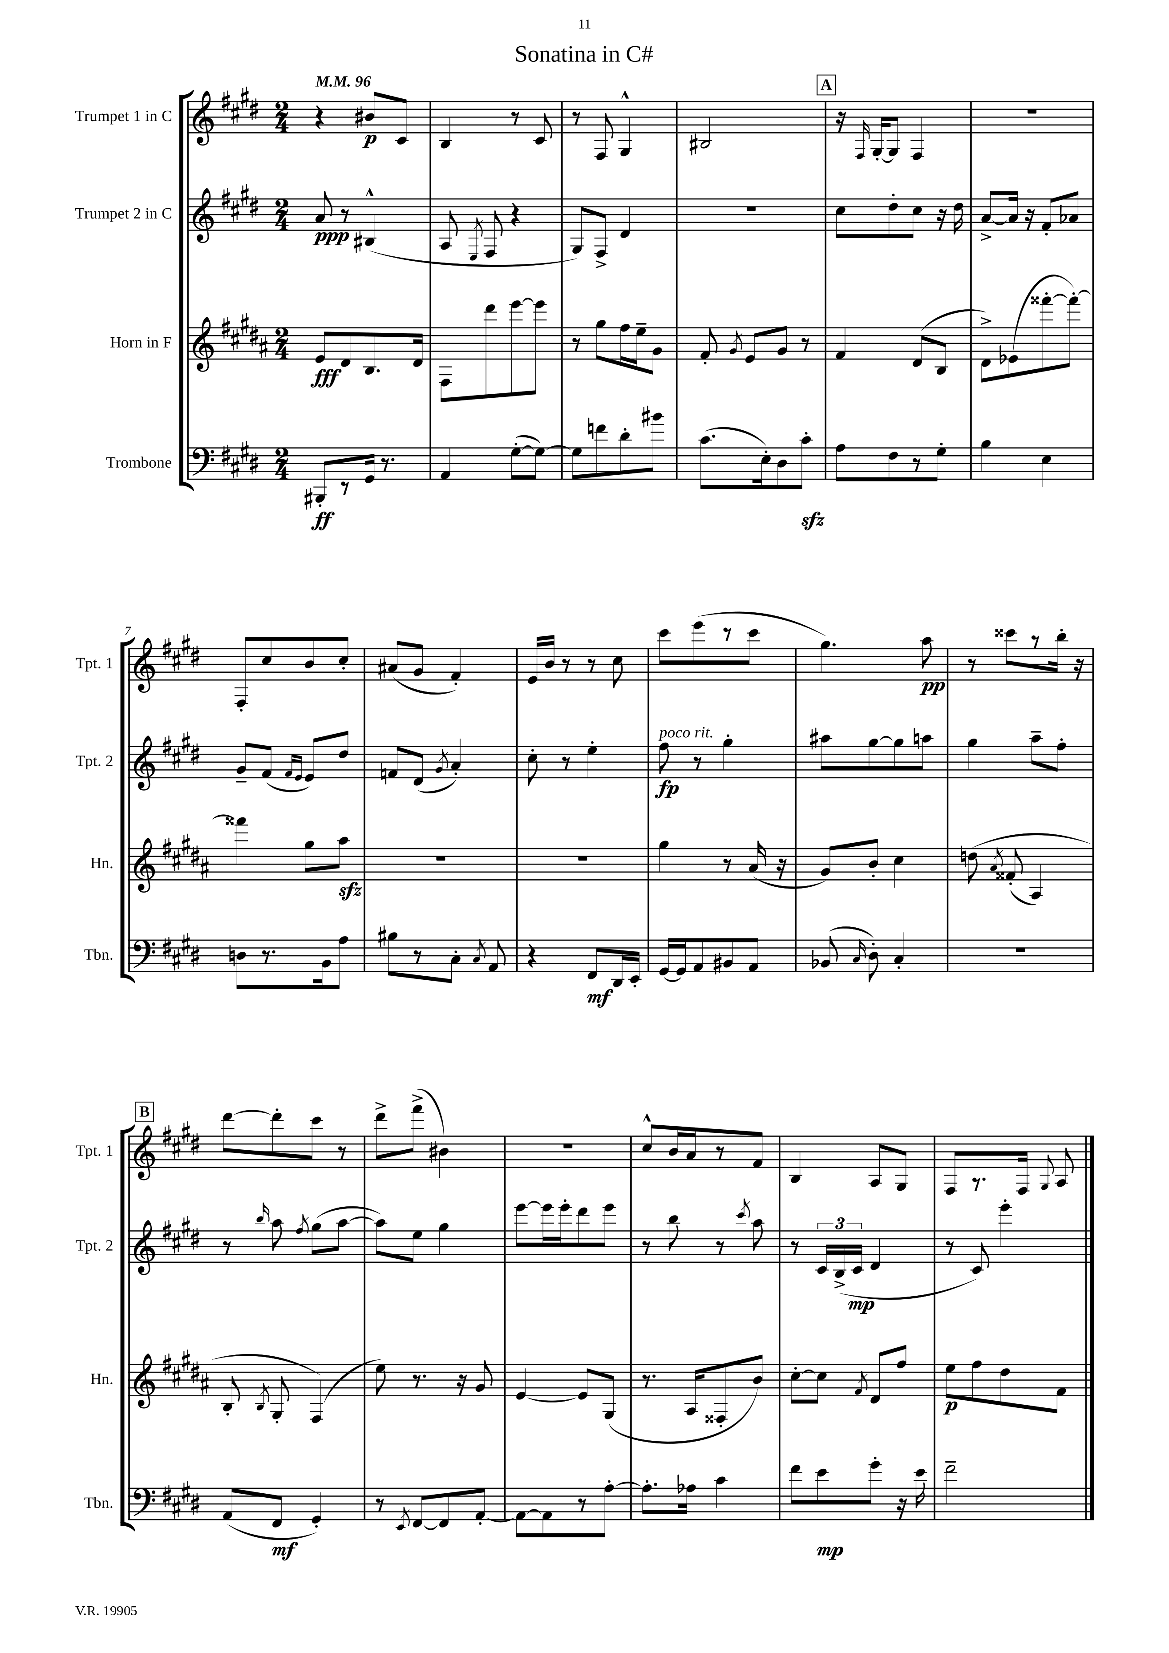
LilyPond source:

\header { title = "Sonatina in C#" }
<<
\new StaffGroup <<
\new Staff = "s0" \with { instrumentName = "Trumpet 1 in C" shortInstrumentName = "Tpt. 1" } {
    \clef treble \key e \major \numericTimeSignature \time 2/4 \tempo 4 = 96
    \autoBeamOff r4 bis'8[\p cis'8] |
    b4 r8 cis'8 |
    r8 fis8 gis4-^ |
    bis2 |
    \mark \markup { \box "A" } r16 \grace { fis16 } gis16[~-. gis8] fis4 |
    r2 |
    fis8[-. cis''8 b'8 cis''8]-. |
    ais'8[( gis'8] fis'4-.) |
    e'16[ b'16] r8 r8 cis''8 |
    cis'''8[ e'''8( r8 cis'''8] |
    gis''4.) a''8\pp |
    r8 cisis'''8[ r8 b''16]-. r16 |
    \mark \markup { \box "B" } dis'''8[~ dis'''8-. cis'''8] r8 |
    dis'''8[-> fis'''8]->( bis'4) |
    r2 |
    cis''8[-^ b'16 a'16 r8 fis'8] |
    b4 a8[ gis8] |
    fis8[ r8. fis16] \appoggiatura { gis8 } a8 \bar "|." |
}
\new Staff = "s1" \with { instrumentName = "Trumpet 2 in C" shortInstrumentName = "Tpt. 2" } {
    \clef treble \key e \major \numericTimeSignature \time 2/4
    \autoBeamOff a'8\ppp r8 bis4-^( |
    a8 \acciaccatura { e8 } fis8 r4 |
    gis8[) fis8]-> dis'4 |
    r2 |
    \mark \markup { \box "A" } cis''8[ dis''8-. cis''8] r16 dis''16 |
    a'8[~-> a'16] r16 fis'8[-. aes'8] |
    gis'8[-- fis'8]( \grace { fis'16[ e'16] } e'8[) dis''8] |
    f'8[ dis'8]( \acciaccatura { gis'8 } a'4-.) |
    cis''8-. r8 e''4-. |
    fis''8\fp^\markup { \italic "poco rit." } r8 gis''4-. |
    ais''8[ gis''8~ gis''8 a''8] |
    gis''4 a''8[-- fis''8]-. |
    \mark \markup { \box "B" } r8 \grace { b''16 } a''8 \acciaccatura { fis''8 } gis''8[( a''8]~ |
    a''8[) e''8] gis''4 |
    e'''8[~ e'''16 e'''16-. dis'''8 e'''8] |
    r8 b''8 r8 \acciaccatura { cis'''8 } a''8 |
    r8 \tuplet 3/2 { cis'16[ b16->( cis'16]\mp } dis'4 |
    r8 cis'8) e'''4-. \bar "|." |
}
\new Staff = "s2" \with { instrumentName = "Horn in F" shortInstrumentName = "Hn." } {
    \clef treble \key b \major \numericTimeSignature \time 2/4
    \autoBeamOff e'8[\fff dis'8 b8. dis'16] |
    fis8[ dis'''8 e'''8~ e'''8] |
    r8 gis''8[ fis''16 e''16-- gis'8] |
    fis'8-. \acciaccatura { gis'8 } e'8[ gis'8] r8 |
    \mark \markup { \box "A" } fis'4 dis'8[( b8] |
    dis'8[->) ees'8( fisis'''8~-. fisis'''8]~-.) |
    fisis'''4 gis''8[ ais''8]\sfz |
    R2 |
    R2 |
    gis''4 r8 ais'16( r16 |
    gis'8[) b'8]-. cis''4 |
    d''8\( \acciaccatura { ais'8 } fisis'8-.( ais4) |
    \mark \markup { \box "B" } b8-. \acciaccatura { b8 } gis8-. fis4(\) |
    e''8) r8. r16 gis'8 |
    e'4~ e'8[ gis8]( |
    r8. ais16[ fisis8-. b'8]) |
    cis''8[~-. cis''8] \acciaccatura { fis'8 } dis'8[ fis''8] |
    e''8[\p fis''8 dis''8 fis'8] \bar "|." |
}
\new Staff = "s3" \with { instrumentName = "Trombone" shortInstrumentName = "Tbn." } {
    \clef bass \key e \major \numericTimeSignature \time 2/4
    \autoBeamOff bis,,8[-.\ff r8 gis,16] r8. |
    a,4 gis8[~-.( gis8]~) |
    gis8[ f'8 dis'8-. bis'8] |
    cis'8.[( e16-.) dis8 cis'8]-.\sfz |
    \mark \markup { \box "A" } a8[ fis8 r8 gis8]-. |
    b4 e4 |
    d8[ r8. b,16 a8] |
    bis8[ r8 cis8]-. \acciaccatura { cis8 } a,8 |
    r4 fis,8[\mf dis,16 e,16]-. |
    gis,16[~ gis,16 a,8 bis,8 a,8] |
    bes,8( \grace { cis16 } dis8-.) cis4-. |
    R2 |
    \mark \markup { \box "B" } a,8[( fis,8]\mf gis,4-.) |
    r8 \acciaccatura { e,8 } fis,8[~ fis,8 a,8]~-. |
    a,8[~ a,8 r8 a8]~-. |
    a8.[-. aes16] cis'4 |
    fis'8[ e'8\mp gis'8]-. r16 e'16 |
    fis'2-- \bar "|." |
}
>>
>>
